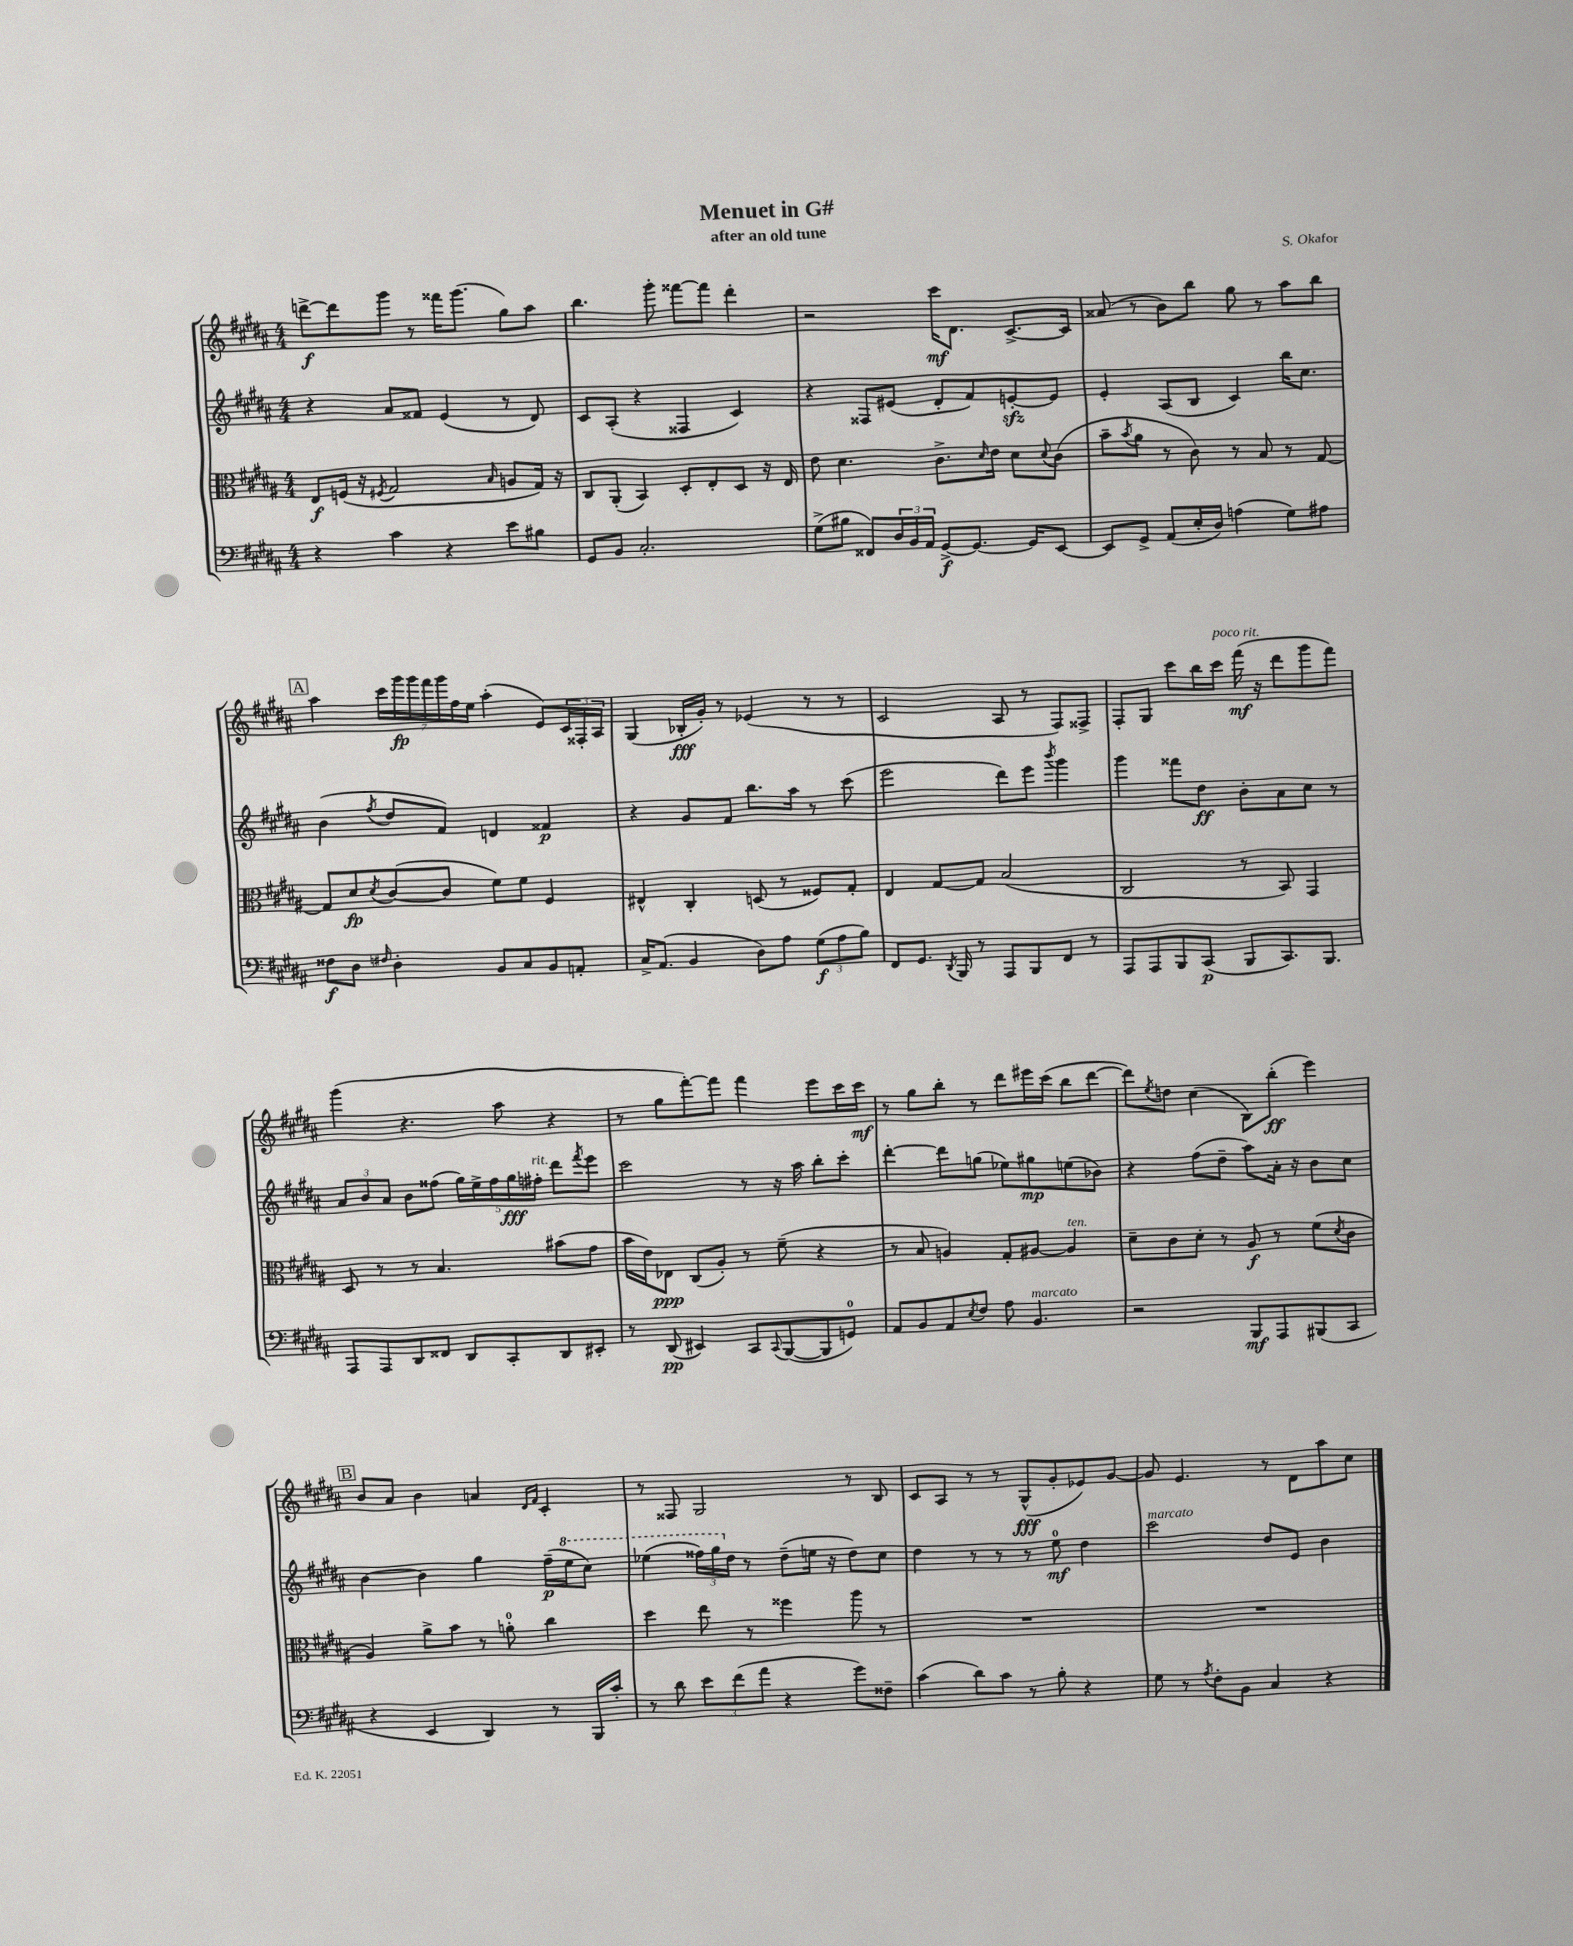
\header { title = "Menuet in G#" composer = "S. Okafor" subtitle = "after an old tune" }
<<
\new StaffGroup <<
\new Staff = "s0" {
    \clef treble \key b \major \numericTimeSignature \time 4/4
    d'''8~->\f d'''8 gis'''8 r8 fisis'''16 gis'''8.( gis''8) ais''8 |
    b''4. gis'''8-. fisis'''8~ fisis'''8 dis'''4-. |
    r2 cis'''16\mf dis'8. cis'8.~-> cis'16 |
    aisis'8( r8 b'8) b''8 gis''8 r8 ais''8 b''8 |
    \mark \markup { \box "A" } ais''4 \tuplet 7/4 { cis'''16 gis'''16\fp gis'''16 fis'''16 gis'''16 fis''16 e''16 } ais''4-.( e'8) \tuplet 3/2 { cis'16 fisis16-. ais16 } |
    gis4( bes16-.\fff gis'16-.) r8 ees'4( r8 r8 |
    cis'2 ais8 r8 fis8) fisis8-> |
    fis8-. gis8 cis'''8 b''16 cis'''16^\markup { \italic "poco rit." } fis'''16\mf( r16 dis'''8 gis'''8 fis'''8) |
    gis'''4( r4. ais''8 r4 |
    r8 gis''8 fis'''8~-.) fis'''8 fis'''4 e'''8 cis'''16 cis'''16\mf |
    r8 gis''8 b''8-. r8 dis'''8 eis'''16 cis'''16( b''8 dis'''8~ |
    dis'''8) \acciaccatura { e''8 } d''8 cis''4( b8) b''8-.\ff( e'''4) |
    \mark \markup { \box "B" } b'8 ais'8 b'4 a'4 \grace { dis'16 fis'16 } cis'4-. |
    r8 fisis8 gis2 r8 b8 |
    cis'8 ais8 r8 r8 gis8-^\fff( gis'8-. ees'8) gis'8~ |
    gis'8 e'4. r8 dis'8 ais''8 cis''8 \bar "|." |
}
\new Staff = "s1" {
    \clef treble \key b \major \numericTimeSignature \time 4/4
    r4 ais'8 fisis'8 e'4( r8 dis'8) |
    cis'8 ais8-.( r4 fisis4 cis'4) |
    r4 fisis8 eis'8( dis'8-. fis'8) e'8~-.\sfz e'8 |
    e'4-. ais8( b8 cis'4) b''16 cis''8. |
    \mark \markup { \box "A" } b'4( \acciaccatura { fis''8 } dis''8 fis'8) d'4 fisis'4\p |
    r4 gis'8 fis'8 b''8. ais''16 r8 cis'''8( |
    e'''2 dis'''8) e'''8 \acciaccatura { b'''8 } gis'''4 |
    gis'''4 fisis'''8 dis''8\ff b'8-. ais'8 cis''8 r8 |
    \tuplet 3/2 { ais'8 b'8 ais'8 } b'8 fisis''8( \tuplet 5/4 { gis''16) e''16-> fisis''16 gis''16\fff fis''16-.^\markup { \italic "rit." } } dis'''8 \acciaccatura { fis'''8 } e'''8 |
    cis'''2 r8 r16 ais''16 b''8-. cis'''8-. |
    dis'''4~-. dis'''8 g''8( ees''8) gis''8\mp e''8( bes'8) |
    r4 fis''8( dis''8-- ais''8) ais'16-. r16 b'8 cis''8 |
    \mark \markup { \box "B" } b'4~ b'4 gis''4 fis''16--\p( \ottava #1 e'''16 cis'''8) |
    ees'''4( \tuplet 3/2 { fisis'''16) gis'''16 \ottava #0 dis''16 } r8 dis''8--( e''!16 r16 dis''8) cis''8 |
    dis''4 r8 r8 r8 e''8-0\mf dis''4 |
    cis'''2^\markup { \italic "marcato" } dis''8 e'8 b'4 \bar "|." |
}
\new Staff = "s2" {
    \clef alto \key b \major \numericTimeSignature \time 4/4
    e8\f f16( r16 \acciaccatura { fis8 } gis2 \grace { b16 } a8 gis16) r16 |
    cis8 ais,8-.( b,4) dis8-. e8-. dis8 r16 e16 |
    e'8 dis'4. cis'8.-> \grace { dis'16 } e'16 dis'8 \appoggiatura { dis'8 } cis'8( |
    b'8-- \acciaccatura { b'8 } ais'8 r8 cis'8) r8 b8 r8 gis8~ |
    \mark \markup { \box "A" } gis8 dis'8\fp \acciaccatura { dis'8 } cis'8~( cis'8 fis'8) fis'8 fis4 |
    eis4-^ cis4-. d8( r8 fisis8) gis8-. |
    e4 gis8~ gis8 b2( |
    cis2 r8 b,8) gis,4 |
    dis8 r8 r8 b4. bis'8( gis'8 |
    b'16 e'16) ees8\ppp cis8( ais8-.) r8 fis'8--( r4 |
    r8 b8 a4) gis8-. ais8~ ais4^\markup { \italic "ten." } |
    dis'8-- cis'8 dis'8-. r8 ais8\f r8 fis'8( \acciaccatura { dis'8 } cis'8 |
    \mark \markup { \box "B" } ais4) ais'8-> b'8 r8 a'8-0-. cis''4 |
    dis''4 e''8 r8 fisis''4 ais''8 r8 |
    R1 |
    R1 \bar "|." |
}
\new Staff = "s3" {
    \clef bass \key b \major \numericTimeSignature \time 4/4
    r4 cis'4 r4 e'8 bis8 |
    gis,8 b,8 cis2.-. |
    gis8->( bis8 fisis,8) \tuplet 3/2 { dis16 b,16 ais,16 } gis,8~->\f gis,8.~ gis,16 e,8~ |
    e,8 gis,8-> ais,8( e16-. dis16) a4( gis8) ais8 |
    \mark \markup { \box "A" } fisis8\f dis8 \grace { fis16 } dis4-. b,8 cis8 b,8 a,8-. |
    cis16-> ais,8.( b,4 dis8) ais8 \tuplet 3/2 { gis8\f( ais8 b8) } |
    fis,8 gis,8. \acciaccatura { dis,8 } b,,16 r8 ais,,8 b,,8 fis,8 r8 |
    ais,,8 ais,,8 b,,8 cis,8\p( b,,8 cis,8.) b,,8. |
    ais,,8 ais,,8 dis,8 fisis,8 dis,8 cis,8-. dis,8 eis,8-. |
    r8 dis,8\pp( eis,4) cis,8 \appoggiatura { cis,8 } b,,8~( b,,8 g,8-0) |
    ais,8 b,8 ais,8 \acciaccatura { e8 } fis8 ais8 b,4.^\markup { \italic "marcato" } |
    r2 b,,8\mf ais,,8 bis,,8( cis,8 |
    \mark \markup { \box "B" } r4 e,4 dis,4) r8 b,,16 cis'16-. |
    r8 dis'8 \tuplet 3/2 { e'8 fis'8( ais'8 } r4 gis'8) fisis8-- |
    cis'4( dis'8) cis'8 r8 b8-. r4 |
    gis8 r8 \acciaccatura { ais8 } fis8-. b,8 cis4 r4 \bar "|." |
}
>>
>>
\layout { \context { \Score \remove "Bar_number_engraver" } }
